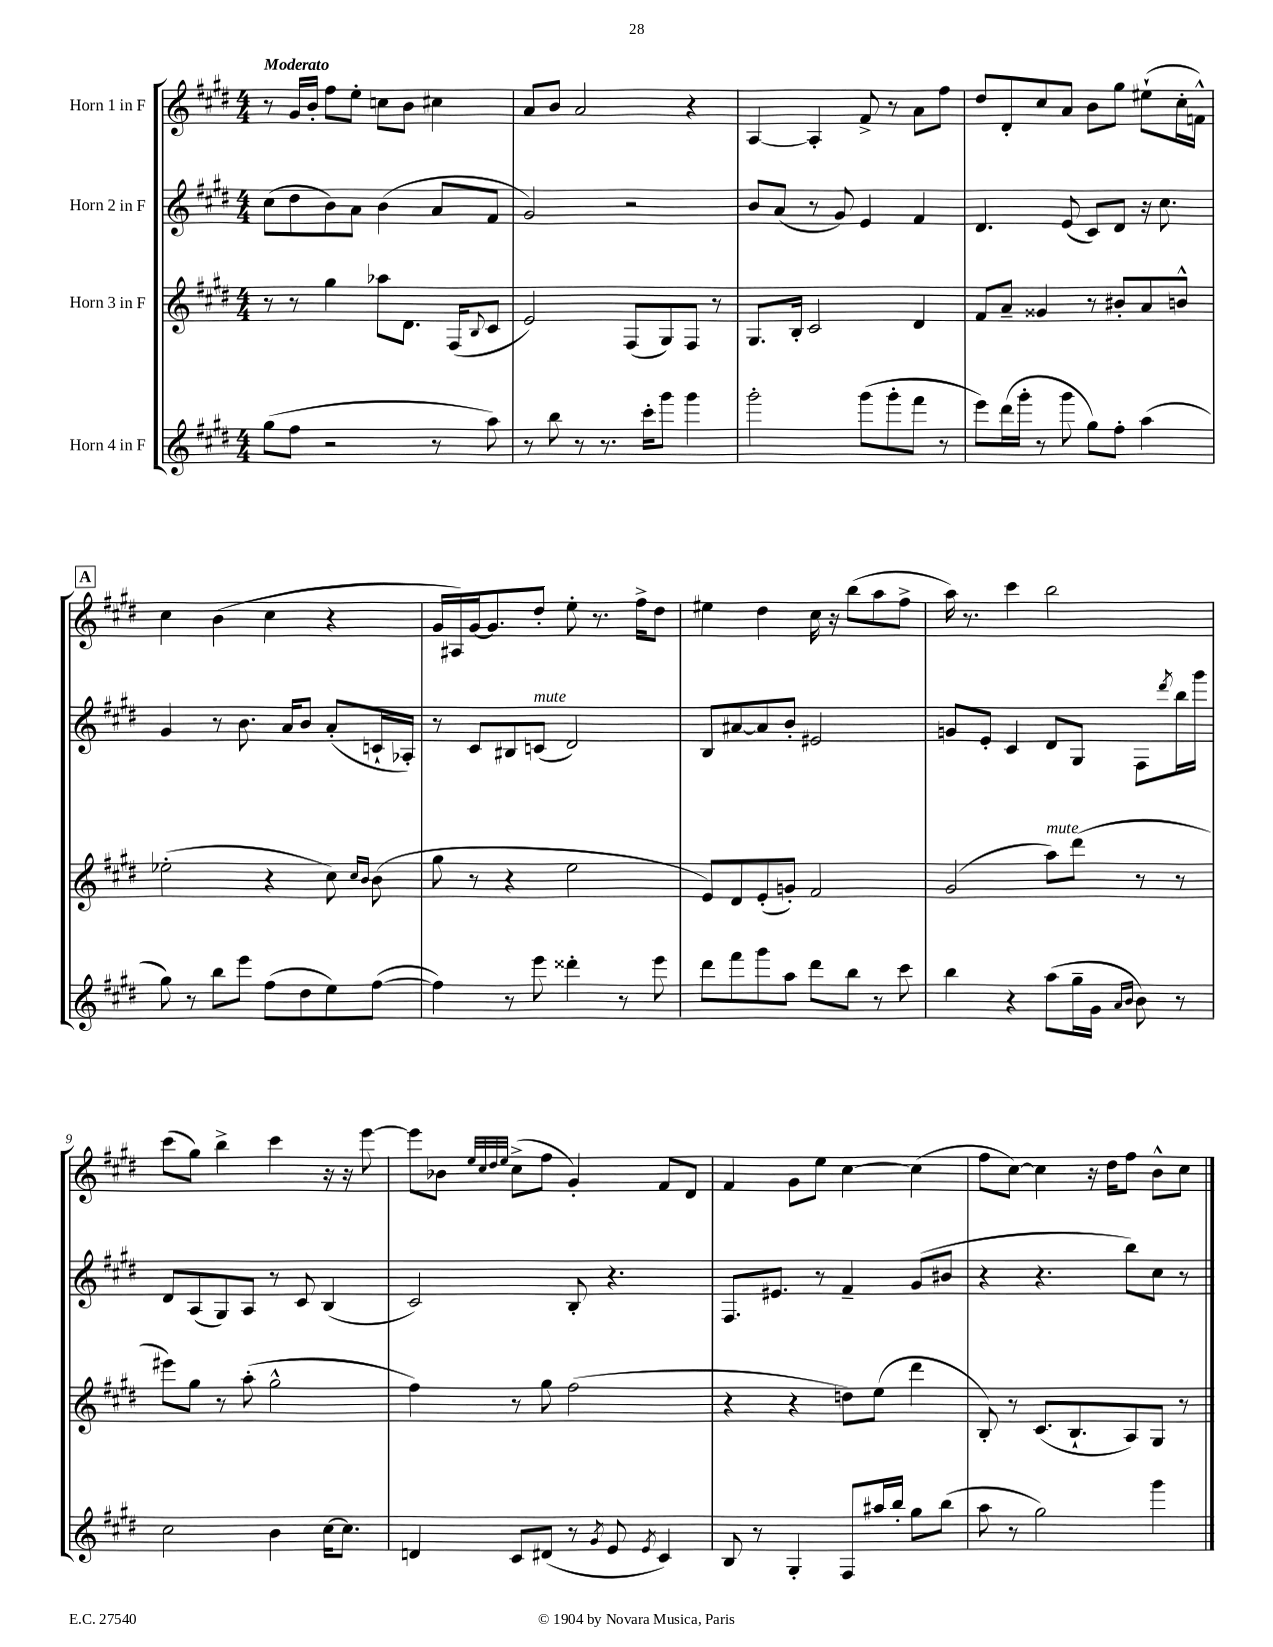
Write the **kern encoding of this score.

**kern	**kern	**kern	**kern
*staff4	*staff3	*staff2	*staff1
*clefG2	*clefG2	*clefG2	*clefG2
*k[f#c#g#d#]	*k[f#c#g#d#]	*k[f#c#g#d#]	*k[f#c#g#d#]
*M4/4	*M4/4	*M4/4	*M4/4
(8gg#\L	8r	(8cc#\L	8r
8ff#\J	8r	8dd#\	16g#/LL
.	.	.	16b'/JJ
2r	4gg#\	8b\)	8ff#\L
.	.	8a\J	8ee'\J
.	8aa-\L	(4b\	8cc\L
.	8.d#\J	.	8b\J
8r	.	8a/L	4cc#\
.	(16F#/LK	.	.
.	8qqB/	.	.
8aa\)	8c#/J	8f#/J	.
=	=	=	=
8r	2e/)	2g#/)	8a/L
8bb\	.	.	8b/J
8r	.	.	2a/
8.r	.	.	.
.	(8F#/L	2r	.
16ccc#'\LK	.	.	.
8ggg#\J	8G#/)	.	.
4ggg#\	8F#/J	.	4r
.	8r	.	.
=	=	=	=
2ggg#'\	8.G#/L	8b/L	[4A/
.	.	(8a/J	.
.	16B'/Jk	.	.
.	2c#/	8r	4A'/]
.	.	8g#/)	.
(8ggg#\L	.	4e/	8f#^/
8ggg#'\	.	.	8r
8fff#\J	4d#/	4f#/	8a\L
8r	.	.	8ff#\J
=	=	=	=
8eee\L)	8f#/L	4.d#/	8dd#/L
(16ddd#\L	8a~/J	.	8d#'/
16ggg#'\JJ	.	.	.
8r	4g##/	.	8cc#/
8ggg#\	.	(8e/	8a/J
8gg#\L)	8r	8c#/L)	8b\L
8ff#'\J	8b#'/L	8d#/J	8gg#\J
(4aa\	8a/	16r	(8ee#`\L
.	.	8.cc#\	.
.	8b^^/J	.	16cc#'\L
.	.	.	16f^^\JJ)
=	=	=	=
8gg#\)	(2ee-'\	4g#/	4cc#\
8r	.	.	.
8bb\L	.	8r	(4b\
8eee\J	.	8.b\	.
(8ff#\L	4r	.	4cc#\
.	.	16a/LK	.
8dd#\	.	8b/J	.
8ee\)	8cc#\)	(8a'/L	4r
.	16qqcc#/LL	.	.
.	16qqb/JJ	.	.
([8ff#\J	(8b\	16c`/L	.
.	.	16A-'/JJ)	.
=	=	=	=
4ff#\])	8gg#\	8r	16g#/LL
.	.	.	16A#/)
.	8r	8c#/L	[16g#/J
.	.	.	8.g#/]
8r	4r	8B#/	.
8eee\	.	(8c/J	8dd#'/J
4ddd##'\	2ee\	2d#/)	8ee'\
.	.	.	8.r
8r	.	.	.
.	.	.	16ff#^\LK
8eee\	.	.	8dd#\J
=	=	=	=
8ddd#\L	8e/L)	8B/L	4ee#\
8fff#\	8d#/	[8a#/	.
8ggg#\	(8e'/	8a#/]	4dd#\
8aa\J	8g'/J)	8b'/J	.
8ddd#\L	2f#/	2e#/	16cc#\
.	.	.	16r
8bb\J	.	.	(8bb\L
8r	.	.	8aa\
8ccc#\	.	.	8ff#^\J
=	=	=	=
4bb\	(2g#/	8g/L	16aa\)
.	.	.	8.r
.	.	8e'/J	.
4r	.	4c#/	4ccc#\
(8aa\L	8aa\L)	8d#/L	2bb\
16gg#~\L	(8ddd#\J	8G#/J	.
16g#\JJ	.	.	.
16qqa/LL	.	.	.
16qqb/JJ	.	.	.
8b\)	8r	8F#\L	.
.	.	8qddd#/	.
8r	8r	16bb\L	.
.	.	16ggg#\JJ	.
=	=	=	=
2cc#\	8eee#\L)	8d#/L	(8ccc#\L
.	8gg#\J	(8A/	8gg#\J)
.	8r	8G#/)	4bb^\
.	(8aa'\	8A/J	.
4b\	2gg#^^\	8r	4ccc#\
.	.	8c#/	.
[16cc#\LK	.	(4B/	16r
8.cc#\]J	.	.	16r
.	.	.	[8eee\
=	=	=	=
4d/	4ff#\)	2c#/)	8eee\]L
.	.	.	8b-\J
.	.	.	32qqee/LLL
.	.	.	32qqcc#/
.	.	.	32qqdd#/
.	.	.	32qqee/JJJ
8c#/L	8r	.	(8cc#^\L
(8d#/J	8gg#\	.	8ff#\J
8r	(2ff#\	8B'/	4g#'/)
8qg#/	.	.	.
8e/	.	4.r	.
8qe/	.	.	.
4c#/)	.	.	8f#/L
.	.	.	8d#/J
=	=	=	=
8B/	4r	8.F#/L	4f#/
8r	.	.	.
.	.	8.e#/J	.
4G#'/	4r	.	8g#\L
.	.	8r	8ee\J
8F#/L	8dd\L)	4f#~/	[4cc#\
16aa#/L	(8ee\J	.	.
16bb'/JJ	.	.	.
8gg#\L	4ddd#\	(8g#/L	(4cc#\]
(8bb\J	.	8b#/J	.
=	=	=	=
8aa\	8B'/)	4r	8ff#\L
8r	8r	.	[8cc#\J)
2gg#\)	(8.c#/L	4.r	4cc#\]
.	8.B`/	.	.
.	.	.	16r
.	.	.	16dd#\LK
.	8A/)	8bb\L)	8ff#\J
4ggg#\	8G#/J	8cc#\J	8b^^\L
.	8r	8r	8cc#\J
==	==	==	==
*-	*-	*-	*-
